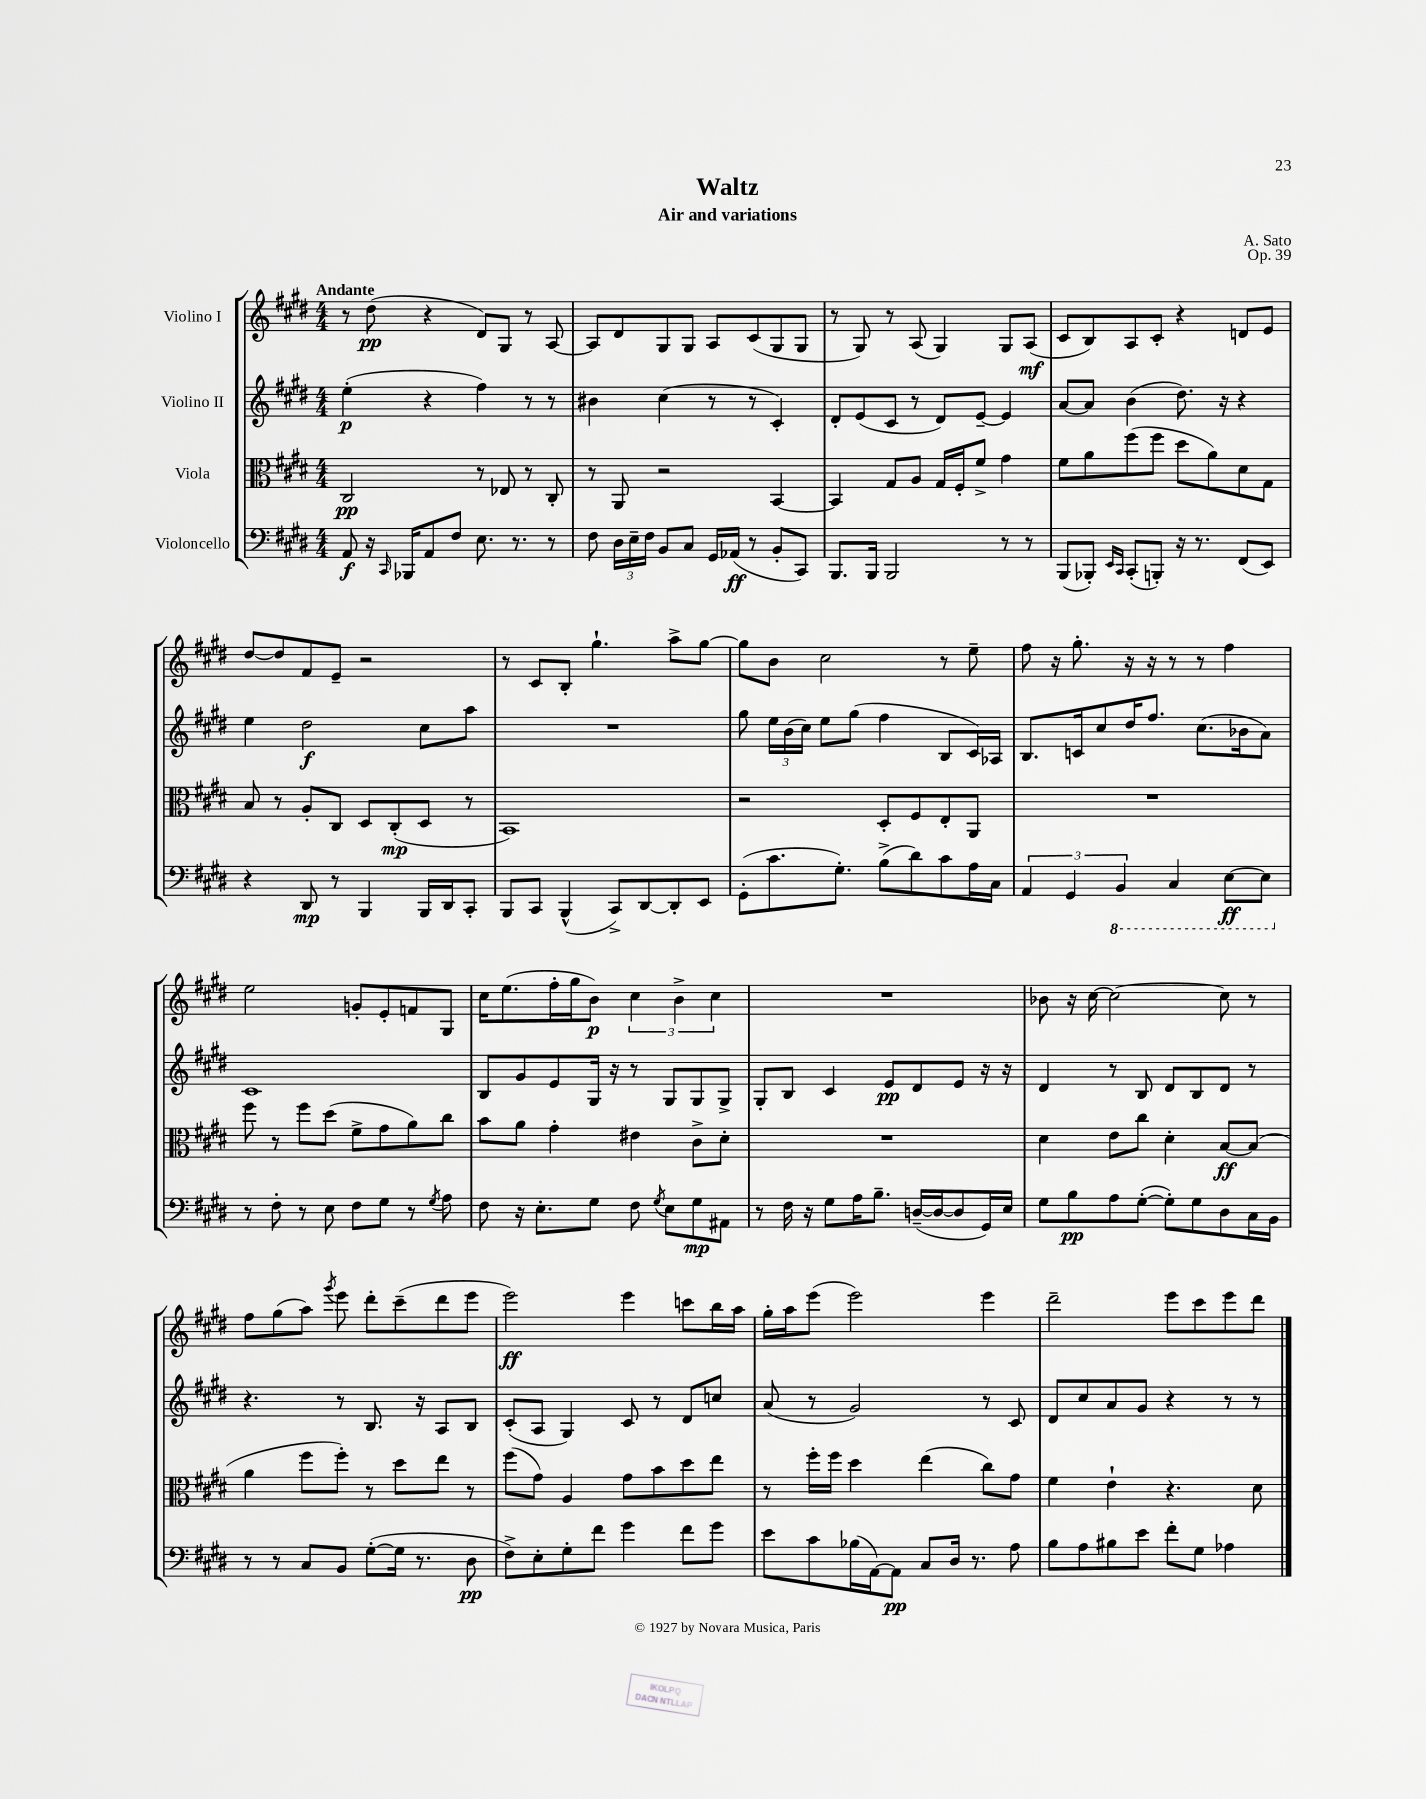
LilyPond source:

\header { title = "Waltz" composer = "A. Sato" subtitle = "Air and variations" opus = "Op. 39" }
<<
\new StaffGroup <<
\new Staff = "s0" \with { instrumentName = "Violino I" } {
    \clef treble \key e \major \numericTimeSignature \time 4/4 \tempo "Andante"
    \autoBeamOff r8 dis''8\pp( r4 dis'8[) gis8] r8 a8~ |
    a8[ dis'8 gis8 gis8] a8[ cis'8( gis8 gis8] |
    r8 gis8) r8 a8( gis4) gis8[ a8]\mf( |
    cis'8[ b8) a8 cis'8]-. r4 d'8[ e'8] |
    dis''8[~ dis''8 fis'8 e'8]-- r2 |
    r8 cis'8[ b8]-. gis''4.-! a''8[-> gis''8]~ |
    gis''8[ b'8] cis''2 r8 e''8-- |
    fis''8 r16 gis''8.-. r16 r16 r8 r8 fis''4 |
    e''2 g'8[-. e'8-. f'8 gis8] |
    cis''16[ e''8.( fis''16-. gis''16 b'8]\p) \tuplet 3/2 { cis''4 b'4-> cis''4 } |
    R1 |
    bes'8 r16 cis''16~ cis''2~ cis''8 r8 |
    fis''8[ gis''8( a''8]) \acciaccatura { gis'''8 } e'''8 dis'''8[-. cis'''8--( dis'''8 e'''8] |
    e'''2\ff) e'''4 c'''8[ b''16 a''16] |
    gis''16[-. a''16 e'''8]( e'''2) e'''4 |
    dis'''2-- e'''8[ cis'''8 e'''8 dis'''8] \bar "|." |
}
\new Staff = "s1" \with { instrumentName = "Violino II" } {
    \clef treble \key e \major \numericTimeSignature \time 4/4
    \autoBeamOff e''4-.\p( r4 fis''4) r8 r8 |
    bis'4 cis''4( r8 r8 cis'4-.) |
    dis'8[-. e'8( cis'8] r8 dis'8[) e'8]~-- e'4 |
    a'8[~ a'8] b'4( dis''8.) r16 r4 |
    e''4 dis''2\f cis''8[ a''8] |
    R1 |
    gis''8 \tuplet 3/2 { e''16[ b'16( cis''16]) } e''8[ gis''8]( fis''4 b8[ cis'16) aes16] |
    b8.[ c'16 cis''8 dis''16 fis''8.] cis''8.[( bes'16 a'8]) |
    cis'1 |
    b8[ gis'8 e'8 gis16] r16 r8 gis8[ gis8 gis8]-> |
    gis8[-. b8] cis'4 e'8[\pp dis'8 e'8] r16 r16 |
    dis'4 r8 b8 dis'8[ b8 dis'8] r8 |
    r4. r8 b8. r16 a8[ b8] |
    cis'8[-.( a8] gis4) cis'8 r8 dis'8[ c''8] |
    a'8( r8 gis'2) r8 cis'8 |
    dis'8[ cis''8 a'8 gis'8] r4 r8 r8 \bar "|." |
}
\new Staff = "s2" \with { instrumentName = "Viola" } {
    \clef alto \key e \major \numericTimeSignature \time 4/4
    \autoBeamOff cis2\pp r8 ees8 r8 cis8-. |
    r8 a,8 r2 b,4~ |
    b,4 gis8[ a8] gis16[ fis16-. fis'8]-> gis'4 |
    fis'8[ a'8 fis''8( fis''8] dis''8[ a'8) dis'8 gis8] |
    b8 r8 a8[-. cis8] dis8[ cis8-.\mp( dis8] r8 |
    b,1) |
    r2 dis8[-. fis8 e8-. a,8] |
    R1 |
    fis''8 r8 fis''8[ dis''8]( fis'8[-> gis'8 a'8) cis''8] |
    b'8[ a'8] gis'4-. eis'4 cis'8[-> dis'8]-. |
    R1 |
    dis'4 e'8[ cis''8] dis'4-. b8[~\ff b8]( |
    a'4 fis''8[ fis''8]-.) r8 dis''8[ e''8] r8 |
    fis''8[( gis'8]) a4 gis'8[ b'8 dis''8 e''8] |
    r8 fis''16[-. fis''16] dis''4 e''4( cis''8[) gis'8] |
    fis'4 e'4-! r4. dis'8 \bar "|." |
}
\new Staff = "s3" \with { instrumentName = "Violoncello" } {
    \clef bass \key e \major \numericTimeSignature \time 4/4
    \autoBeamOff a,8\f r16 \grace { cis,16 } bes,,16[ a,8 fis8] e8. r8. r8 |
    fis8 \tuplet 3/2 { dis16[ e16-- fis16] } b,8[ cis8] gis,16[ aes,16]\ff( r8 b,8[-. cis,8]) |
    b,,8.[ b,,16] b,,2 r8 r8 |
    b,,8[( bes,,8]-.) \grace { e,16[ cis,16] } cis,8[-.( b,,8]-.) r16 r8. fis,8[( e,8]) |
    r4 dis,8\mp r8 b,,4 b,,16[ dis,16 cis,8]-. |
    b,,8[ cis,8] b,,4-^( cis,8[->) dis,8~ dis,8-. e,8] |
    gis,8[-.( cis'8. gis8.]-.) b8[->( dis'8) cis'8 a16 cis16] |
    \tuplet 3/2 { a,4 gis,4 \ottava #-1 b,,4 } cis,4 e,8[~\ff e,8] \ottava #0 |
    r8 fis8-. r8 e8 fis8[ gis8] r8 \acciaccatura { gis8 } a8 |
    fis8 r16 e8.[-. gis8] fis8 \acciaccatura { gis8 } e8[ gis8\mp ais,8] |
    r8 fis16 r16 gis8[ a16 b8.]-- d16[~--( d16~ d8 gis,16) e16] |
    gis8[ b8\pp a8 gis8]~-.( gis8[-.) gis8 dis8 cis16 b,16] |
    r8 r8 cis8[ b,8] gis8[~-.( gis16] r8. dis8\pp |
    fis8[->) e8-. gis8-. fis'8] gis'4 fis'8[ gis'8] |
    e'8[ cis'8 bes16( a,16~) a,8]\pp cis8[ dis16] r8. a8 |
    b8[ a8 bis8 e'8] fis'8[-. gis8] aes4 \bar "|." |
}
>>
>>
\layout { \context { \Score \remove "Bar_number_engraver" } }
